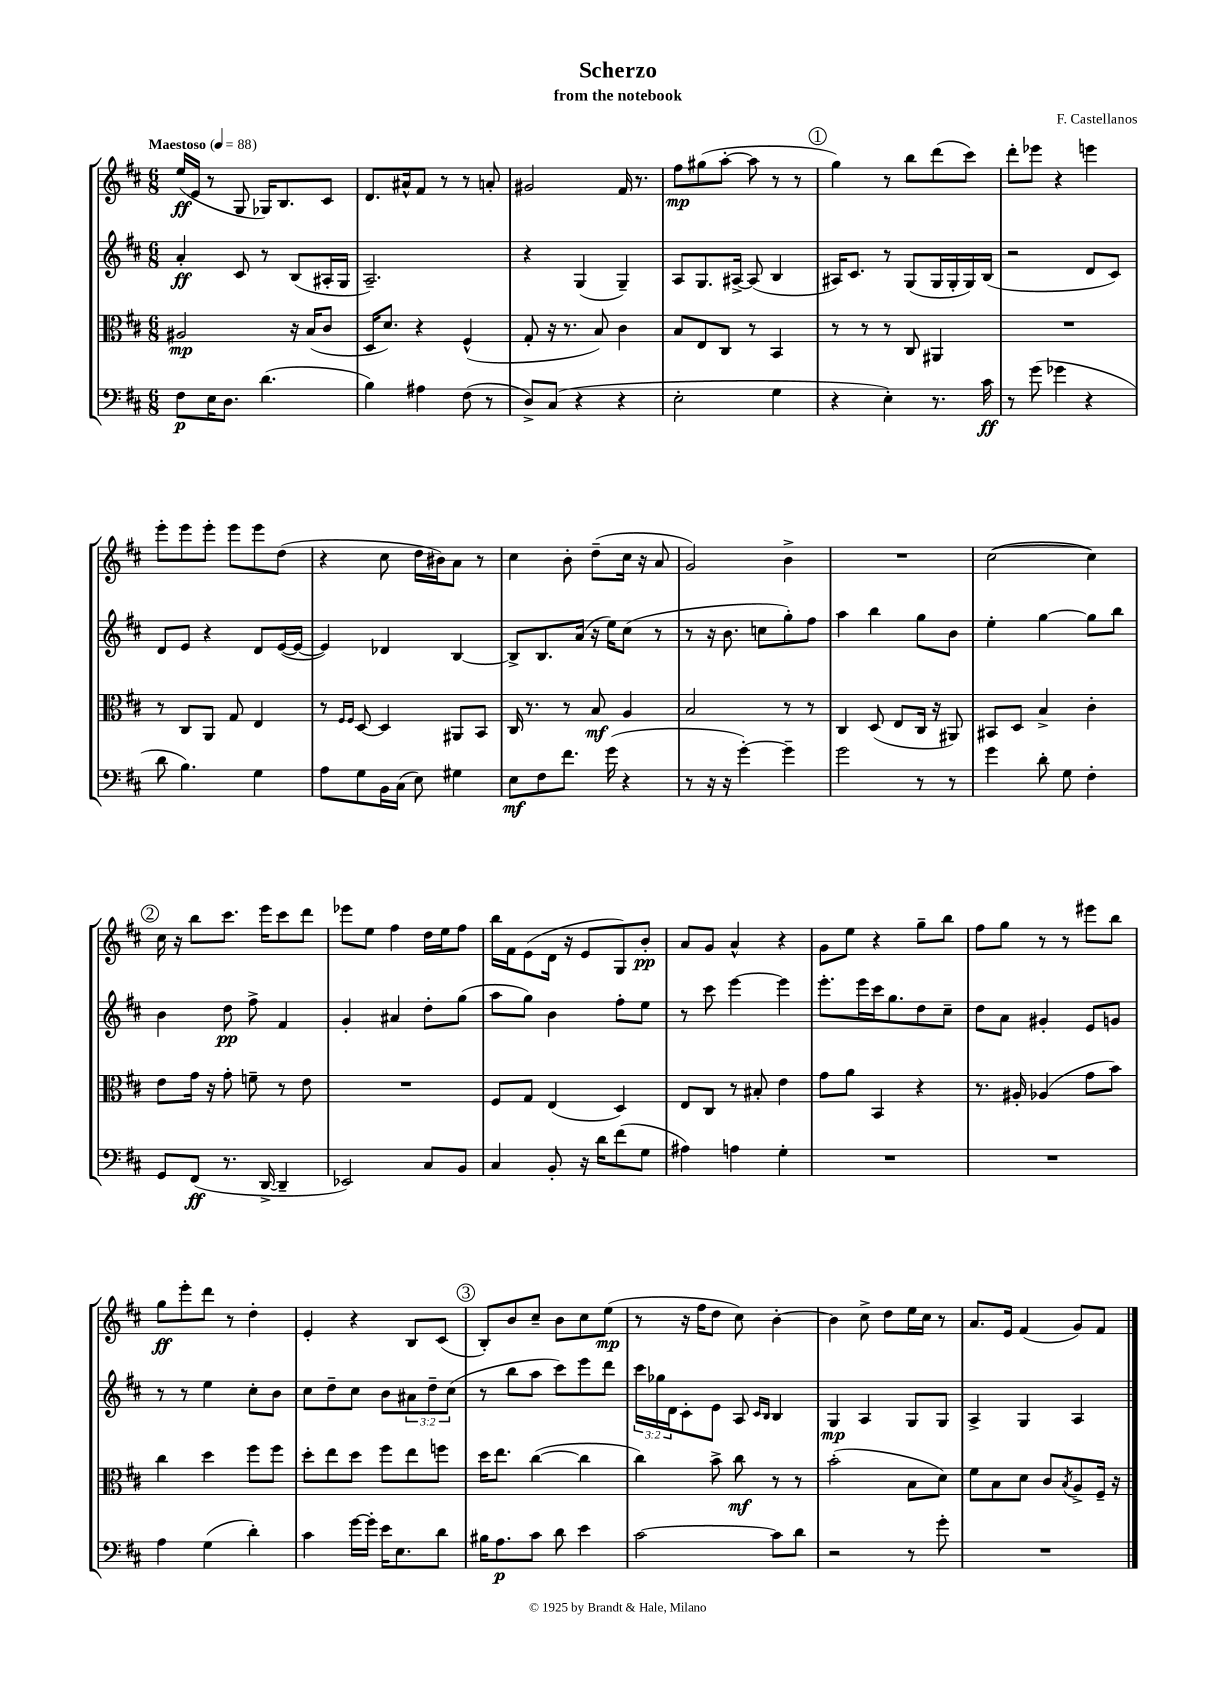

**kern	**kern	**kern	**kern
*staff4	*staff3	*staff2	*staff1
*clefF4	*clefC3	*clefG2	*clefG2
*k[f#c#]	*k[f#c#]	*k[f#c#]	*k[f#c#]
*M6/8	*M6/8	*M6/8	*M6/8
*MM88	*MM88	*MM88	*MM88
8F#	2A#	4a'	(16ee
.	.	.	16e
16E	.	.	8r
8.D	.	.	.
.	.	8c#	8G
(4.d	.	8r	16G-)
.	.	.	8.B
.	16r	(8B	.
.	(16B	.	.
.	8c#	16A#'	8c#
.	.	16G	.
=	=	=	=
4B)	16D	2.A~)	8.d
.	8.d)	.	.
.	.	.	16a#^^
4A#	4r	.	8f#
.	.	.	8r
(8F#	(4F#^^	.	8r
8r	.	.	8a'
=	=	=	=
8D^)	8G'	4r	2g#
(8C#	16r	.	.
.	8.r	.	.
4r	.	(4G	.
.	8B)	.	.
4r	4c#	4G~)	16f#
.	.	.	8.r
=	=	=	=
2E'	8B	8A	8ff#
.	8E	8.G	(8gg#
.	8C#	.	[8aa'
.	.	[16A#^	.
.	8r	(8A#]	8aa]
4G	4BB	4B	8r
.	.	.	8r
=	=	=	=
4r	8r	16A#)	4gg)
.	.	8.c#	.
.	8r	.	.
4E')	8r	8r	8r
.	8C#	(8G	8bb
8.r	4AA#	16G	(8ddd
.	.	16G'	.
.	.	16G)	8ccc#)
16c#	.	(16B	.
=	=	=	=
8r	2.r	2r	8ddd'
(8g	.	.	8eee-
4g-	.	.	4r
4r	.	8d	4eee
.	.	8c#)	.
=	=	=	=
8d	8r	8d	8eee'
4.B)	8C#	8e	8eee
.	8AA	4r	8eee'
.	8G	.	8eee
4G	4E	8d	8eee
.	.	([16e	(8dd
.	.	16e_	.
=	=	=	=
8A	8r	4e])	4r
.	16qqF#	.	.
.	16qqF#	.	.
8G	[8D	.	.
16BB	4D]	4d-	8cc#
(16C#	.	.	.
8E)	.	.	16dd
.	.	.	16b#)
4G#	8AA#	[4B	8a
.	8BB	.	8r
=	=	=	=
8E	16C#	8B^]	4cc#
.	8.r	.	.
8F#	.	8.B	.
8.f#	8r	.	8b'
.	.	(16a	.
.	8B	16r	(8dd~
(16g	.	16ee)	.
4r	4A	(8cc#	16cc#
.	.	.	16r
.	.	8r	8a
=	=	=	=
8r	2B	8r	2g)
16r	.	16r	.
16r	.	8.b	.
[4g')	.	.	.
.	.	8cc	.
4g~]	8r	8gg')	4b^
.	8r	8ff#	.
=	=	=	=
2g	4C#	4aa	2.r
.	(8D	4bb	.
.	8E	.	.
8r	16C#	8gg	.
.	16r	.	.
8r	8AA#)	8b	.
=	=	=	=
4g	8BB#	4ee'	([2cc#
.	8D	.	.
8d'	4B^	[4gg	.
8G	.	.	.
4F#'	4c#'	8gg]	4cc#])
.	.	8bb	.
=	=	=	=
8GG	8e	4b	16cc#
.	.	.	16r
(8FF#	16g	.	8bb
.	16r	.	.
8.r	8g'	8dd	8.ccc#
.	8f~	8ff#^	.
[16DD^	.	.	16eee
4DD~]	8r	4f#	8ccc#
.	8e	.	8ddd
=	=	=	=
2EE-)	2.r	4g'	8eee-
.	.	.	8ee
.	.	4a#	4ff#
8C#	.	8dd'	16dd
.	.	.	16ee
8BB	.	(8gg	8ff#
=	=	=	=
4C#	8F#	8aa	16bb
.	.	.	16f#
.	8G	8gg)	(8e
8BB'	(4E	4b	16d
.	.	.	16r
16r	.	.	8e
16d	.	.	.
(8f#	4D)	8ff#'	8G)
8G	.	8ee	8b'
=	=	=	=
4A#)	8E	8r	8a
.	8C#	8ccc#	8g
4A	8r	[4eee	4a^^
.	8B#'	.	.
4G'	4e	4eee]	4r
=	=	=	=
2.r	8g	8.eee'	8g
.	8a	.	8ee
.	.	16eee	.
.	4BB	16ccc#	4r
.	.	8.gg	.
.	4r	8dd	8gg~
.	.	8cc#~	8bb
=	=	=	=
2.r	8.r	8dd	8ff#
.	.	8a	8gg
.	16A#'	.	.
.	(4A-	4g#'	8r
.	.	.	8r
.	8g	8e	8eee#
.	8b)	8g	8bb
=	=	=	=
4A	4cc#	8r	8gg
.	.	8r	8eee'
(4G	4dd	4ee	8ddd
.	.	.	8r
4d')	8ff#	8cc#'	4dd'
.	8ff#	8b	.
=	=	=	=
4c#	8dd'	8cc#	4e'
.	8ee	8dd~	.
[16g	8dd	8cc#	4r
16g']	.	.	.
16e	8ff#	8b	.
8.E	.	.	.
.	8ee	12a#	8B
.	.	12dd~	.
8d	8ff	.	(8c#
.	.	(12cc#	.
=	=	=	=
16B#	16dd	8r	8B')
8.A	8.ee	.	.
.	.	8bb	8b
8c#	([4cc#	8aa	8cc#~
8d	.	8ccc#)	8b
4e	4cc#]	8eee	8cc#
.	.	8ddd	(8ee
=	=	=	=
[2c#	4cc#)	24ccc#	8r
.	.	24gg-	.
.	.	24d	.
.	.	8c#'	16r
.	.	.	16ff#
.	8b^	8e	8dd
.	8cc#	8A	8cc#)
.	.	16qqc#	.
.	.	16qqB	.
8c#]	8r	4B	[4b'
8d	8r	.	.
=	=	=	=
2r	(2b'	4G	4b]
.	.	4A	8cc#^
.	.	.	8dd
8r	8B	8G	16ee
.	.	.	16cc#
8g'	8d)	8G	8r
=	=	=	=
2.r	8f#	4A^	8.a
.	8B	.	.
.	.	.	16e
.	8d	4G	(4f#
.	8c#	.	.
.	8qB	.	.
.	8A^	4A	8g)
.	16F#~	.	8f#
.	16r	.	.
==	==	==	==
*-	*-	*-	*-
